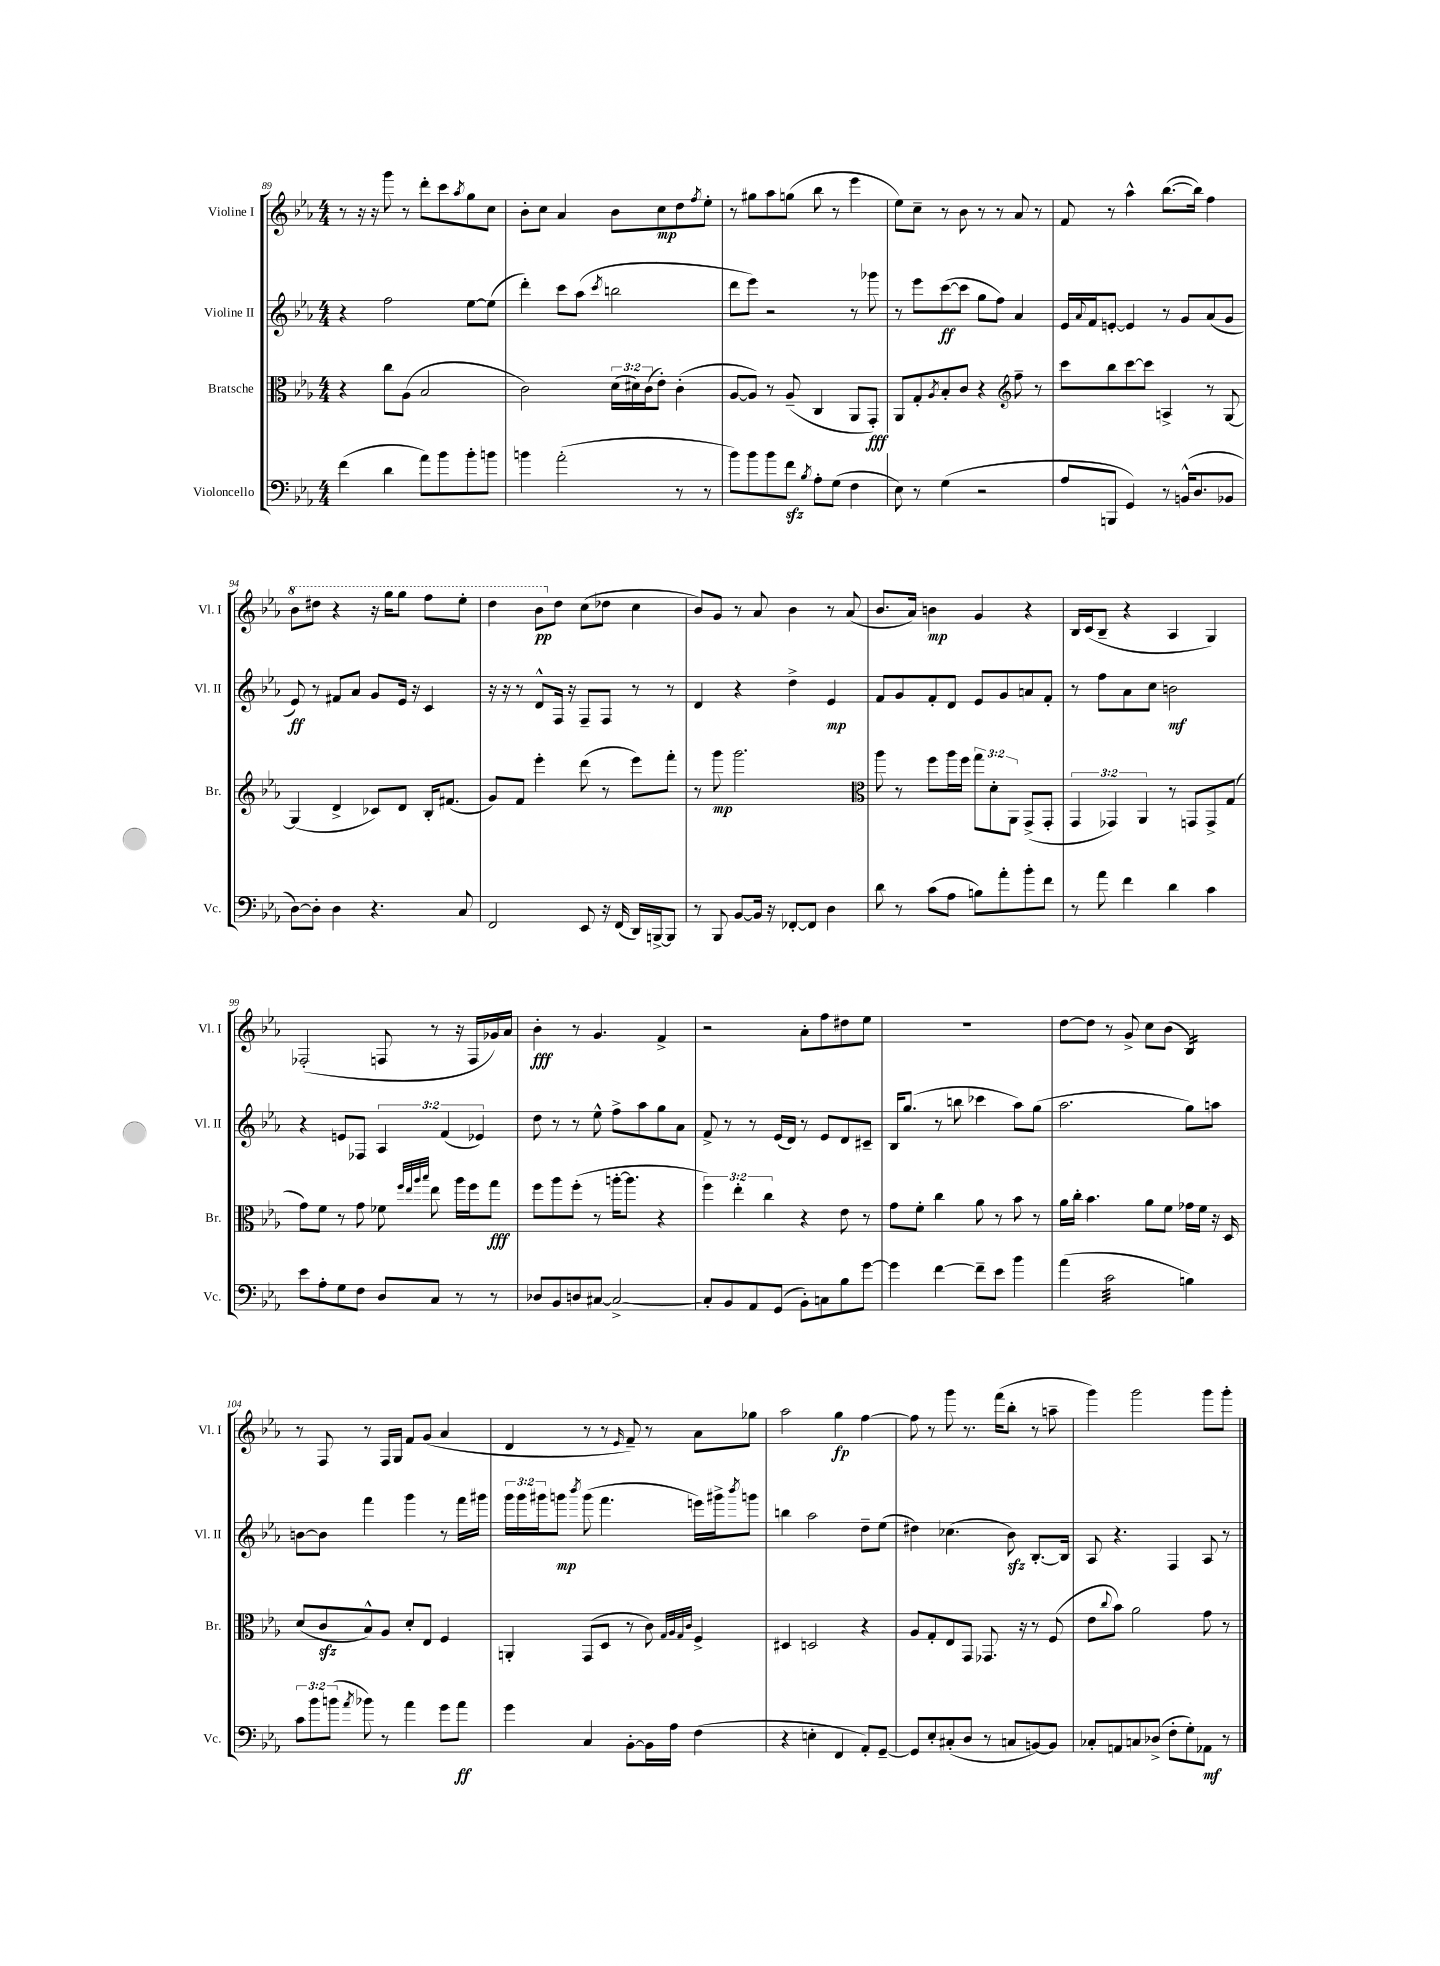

**kern	**kern	**kern	**kern
*staff4	*staff3	*staff2	*staff1
*clefF4	*clefC3	*clefG2	*clefG2
*k[b-e-a-]	*k[b-e-a-]	*k[b-e-a-]	*k[b-e-a-]
*M4/4	*M4/4	*M4/4	*M4/4
(4f\	4r	4r	8r
.	.	.	16r
.	.	.	16r
4d\	8cc\L	2ff\	8ggg\
.	(8A-\J	.	8r
8a-\L)	2B-/	.	8ddd'\L
8b-\	.	.	8ccc\
.	.	.	8qaa-/
8b-'\	.	[8ee-\L	8gg\
8b\J	.	(8ee-\]J	8cc\J
=	=	=	=
4b\	2c\)	4ddd'\)	8b-'\L
.	.	.	8cc\J
(2a-'\	.	8ccc\L	4a-/
.	.	(8aa-\J	.
.	.	8qccc/	.
.	(24d\LL	2bb\	8b-\L
.	24d#\)	.	.
.	(24c\J	.	.
.	8e-'\J)	.	8cc\
8r	(4c'\	.	8dd\
.	.	.	8qff/
8r	.	.	8ee-'\J
=	=	=	=
8b-\L)	[8A-/L	8ddd\L	8r
8b-\	8A-/]J)	8eee-\J)	8gg#\L
8b-\	8r	2r	8aa-\
8f\J	(8A-~/	.	(8gg\J
8qB-/	.	.	.
8A-'\L	4C/	.	8bb-\
(8G\J	.	.	8r
4F\	8AA-/L	8r	4eee-\
.	8GG'/J)	8ggg-\	.
=	=	=	=
8E-\)	8AA-/L	8r	8ee-\L)
8r	8G'/	8eee-\L	8cc~\J
.	8qA-/	.	.
(4G\	8B-'/	([8ccc\	8r
.	8c/J	8ccc\]J	8b-\
2r	4r	8gg\L	8r
.	.	8ff\J)	8r
*	*clefG2	*	*
.	8ff~\	4a-/	8a-/
.	8r	.	8r
=	=	=	=
8A-/L	8ccc\L	16e-/LL	8f/
.	.	8qqa-/	.
.	.	16f/J	.
8BBB/J	8bb-\	[8e'/J	8r
4GG/)	[8ccc\	4e/]	4aa-^^\
.	8ccc\]J	.	.
8r	4A^/	8r	([8.bb-\L
(16BB^^/LK	.	8g/L	.
8.D/	.	.	16bb-\]Jk)
.	8r	(8a-/	4ff\
8BB-/J	[8G/	8g/J	.
=	=	=	=
[8D\L)	(4G/]	8e-/)	8bb-\L
8D'\]J	.	8r	8ddd#\J
4D\	4d^/	8f#/L	4r
.	.	8a-/J	.
4.r	8c-/L)	8g/L	16r
.	.	.	16ggg\LK
.	8d/J	16e-/Jk	8ggg\J
.	.	16r	.
.	16B-'/LK	4c/	8fff\L
.	(8.f#/J	.	.
8C/	.	.	8eee-'\J
=	=	=	=
2FF/	8g/L)	16r	4ddd\
.	.	16r	.
.	8f/J	8r	.
.	4eee-'\	8d^^/L	8bb-\L
.	.	16F/Jk	8dd\J
.	.	16r	.
8EE-/	(8ddd\	8F~/L	(8cc\L
16r	8r	8F/J	8dd-\J
(16FF/	.	.	.
16DD/LL)	8eee-\L)	8r	4cc\
[16BBB^/J	.	.	.
8BBB/]J	8fff'\J	8r	.
=	=	=	=
8r	8r	4d/	8b-/L)
8BBB-/	8ggg\	.	8g/J
[8BB-/L	2.ggg\	4r	8r
16BB-/]Jk	.	.	8a-/
16r	.	.	.
[8FF-'/L	.	4dd^\	4b-\
8FF-/]J	.	.	.
4D\	.	4e-/	8r
.	.	.	(8a-/
=	=	=	=
*	*clefC3	*	*
8d\	8aa-\	8f/L	8.b-/L
8r	8r	8g/	.
.	.	.	16a-/Jk)
(8c\L	8ff\L	8f'/	4b\
8A-\J	16aa-\L	8d/J	.
.	16ff\JJ	.	.
8B\L)	12gg\L	8e-/L	4g/
.	12d'\	.	.
8a-'\	.	8g/	.
.	12AA-\J	.	.
8b-'\	(8GG^/L	8a/	4r
8f\J	8GG'/J	8f'/J	.
=	=	=	=
8r	6GG/	8r	16B-/LL
.	.	.	(16c/J
8a-\	.	8ff\L	8B-~/J
.	6GG-/)	.	.
4f\	.	8a-\	4r
.	6AA-/	.	.
.	.	8cc\J	.
4d\	8r	2b\	4A-/
.	8GG/L	.	.
4c\	8GG^/	.	4G/)
.	(8G/J	.	.
=	=	=	=
8e-\L	8g\L)	4r	(2F-'/
8A-'\	8f\J	.	.
8G\	8r	8e/L	.
8F\J	8g\	8F-/J	.
8D/L	8f-\	6A-/	8F/
.	32qqff/LLL	.	.
.	32qqee-/	.	.
.	32qqaa-/	.	.
.	32qqbb-/JJJ	.	.
8C/J	8ee-\	.	8r
.	.	(6f/	.
8r	16aa-\LL	.	16r
.	16ff\J	.	16F/LL
.	.	6e-/)	.
8r	8gg\J	.	16g-/)
.	.	.	16a-/JJ
=	=	=	=
8D-/L	8ff\L	8dd\	4b-'\
8BB-/	8aa-\	8r	.
8D/	(8ff'\J	8r	8r
[8C#/J	8r	8ee-^^\	4.g/
2C#^/_	[16aa'\LK	8ff^\L	.
.	8.aa\]J	.	.
.	.	8aa-\	.
.	4r	8gg\	4f^/
.	.	8a-\J	.
=	=	=	=
8C#'/]L	6ff\)	8f^/	2r
8BB-/	.	8r	.
.	6ee-'\	.	.
8AA-/	.	8r	.
.	6cc\	.	.
(8GG/J	.	(16e-/LL	.
.	.	16d/JJ)	.
8BB-'\L)	4r	8r	8a-'\L
8C\	.	8e-/L	8ff\
8B-\	8e-\	8d/	8dd#\
[8g\J	8r	8c#~/J	8ee-\J
=	=	=	=
4g\]	8g\L	16B-/LK	1r
.	.	(8.gg/J	.
.	8f'\J	.	.
[4f\	4cc\	8r	.
.	.	8bb\	.
8f~\]L	8a-\	4ccc-\	.
8e-\J	8r	.	.
4b-\	8b-\	8aa-\L)	.
.	8r	(8gg\J	.
=	=	=	=
(4a-\	16a-\LL	2.aa-\	[8dd\L
.	16cc'\JJ	.	.
.	4.b-\	.	8dd\]J
2c\	.	.	8r
.	.	.	8g^/
.	8a-\L	.	8cc\L
.	8f\J	.	(8b-\J
4B\)	16g-\LL	8gg\L)	4B-/)
.	16f\JJ	.	.
.	16r	8aa\J	.
.	16D/	.	.
=	=	=	=
12c\L	(8d/L	[8b\L	8r
12b-\	.	.	.
.	8c/	8b\]J	8F/
(12b\J	.	.	.
8qa-/	.	.	.
8b-\)	8B-^^/)	4fff\	8r
8r	8A-/J	.	16F/LL
.	.	.	16G/JJ
4a-\	8d'/L	4ggg\	8f/L
.	8E-/J	.	(8g/J
8g\L	4F/	8r	4a-/
8a-\J	.	16fff\LL	.
.	.	16ggg#\JJ	.
=	=	=	=
4g\	4AA'/	24ggg\LL	4d/
.	.	24ggg\	.
.	.	24ggg#\J	.
.	.	8ggg\J	.
.	.	8qbbb-/	.
4C/	(8GG/L	(8ggg\	8r
.	8D/J	4.fff\	8r
.	.	.	16qqe-/
[8BB-'\L	8r	.	8f~/)
16BB-\]L	8c\)	.	8r
16A-\JJ	.	.	.
.	32qqG/LLL	.	.
.	32qqA-/	.	.
.	32qqG/	.	.
.	32qqc/JJJ	.	.
(4F\	4F^/	16eee\LL)	8a-\L
.	.	16ggg#^\J	.
.	.	8qbbb-/	.
.	.	8ggg\J	8gg-\J
=	=	=	=
4r	4D#/	4bb\	2aa-\
4E'\	2D/	2aa-\	.
4FF/	.	.	4gg\
8AA-'/L)	4r	8dd~\L	[4ff\
[8GG~/J	.	(8ee-\J	.
=	=	=	=
8GG/]L	8A-/L	4dd#\)	8ff\]
8E-'/	8G'/	.	8r
(8C#'/	8E-/	(4.cc-\	8ggg\
8D/J	8GG/J	.	8.r
8r	8.GG-/	.	.
.	.	.	(16fff\LK
8C/L	.	8b-\)	8bb-'\J
.	16r	.	.
[8BB/)	8r	[8.B-'/L	8r
8BB/]J	(8F/	.	8aa~\
.	.	16B-/]Jk	.
=	=	=	=
8C-'/L	8e-\L	8A-/	4ggg\)
.	8qqcc/	.	.
8AA/	8b-\J)	4.r	.
8C/	2a-\	.	2ggg\
(8D-^/J	.	.	.
8F'\L	.	4F/	.
8G'\)	.	.	.
8AA-\J	8g\	8A-/	8ggg\L
8r	8r	8r	8ggg'\J
==	==	==	==
*-	*-	*-	*-
